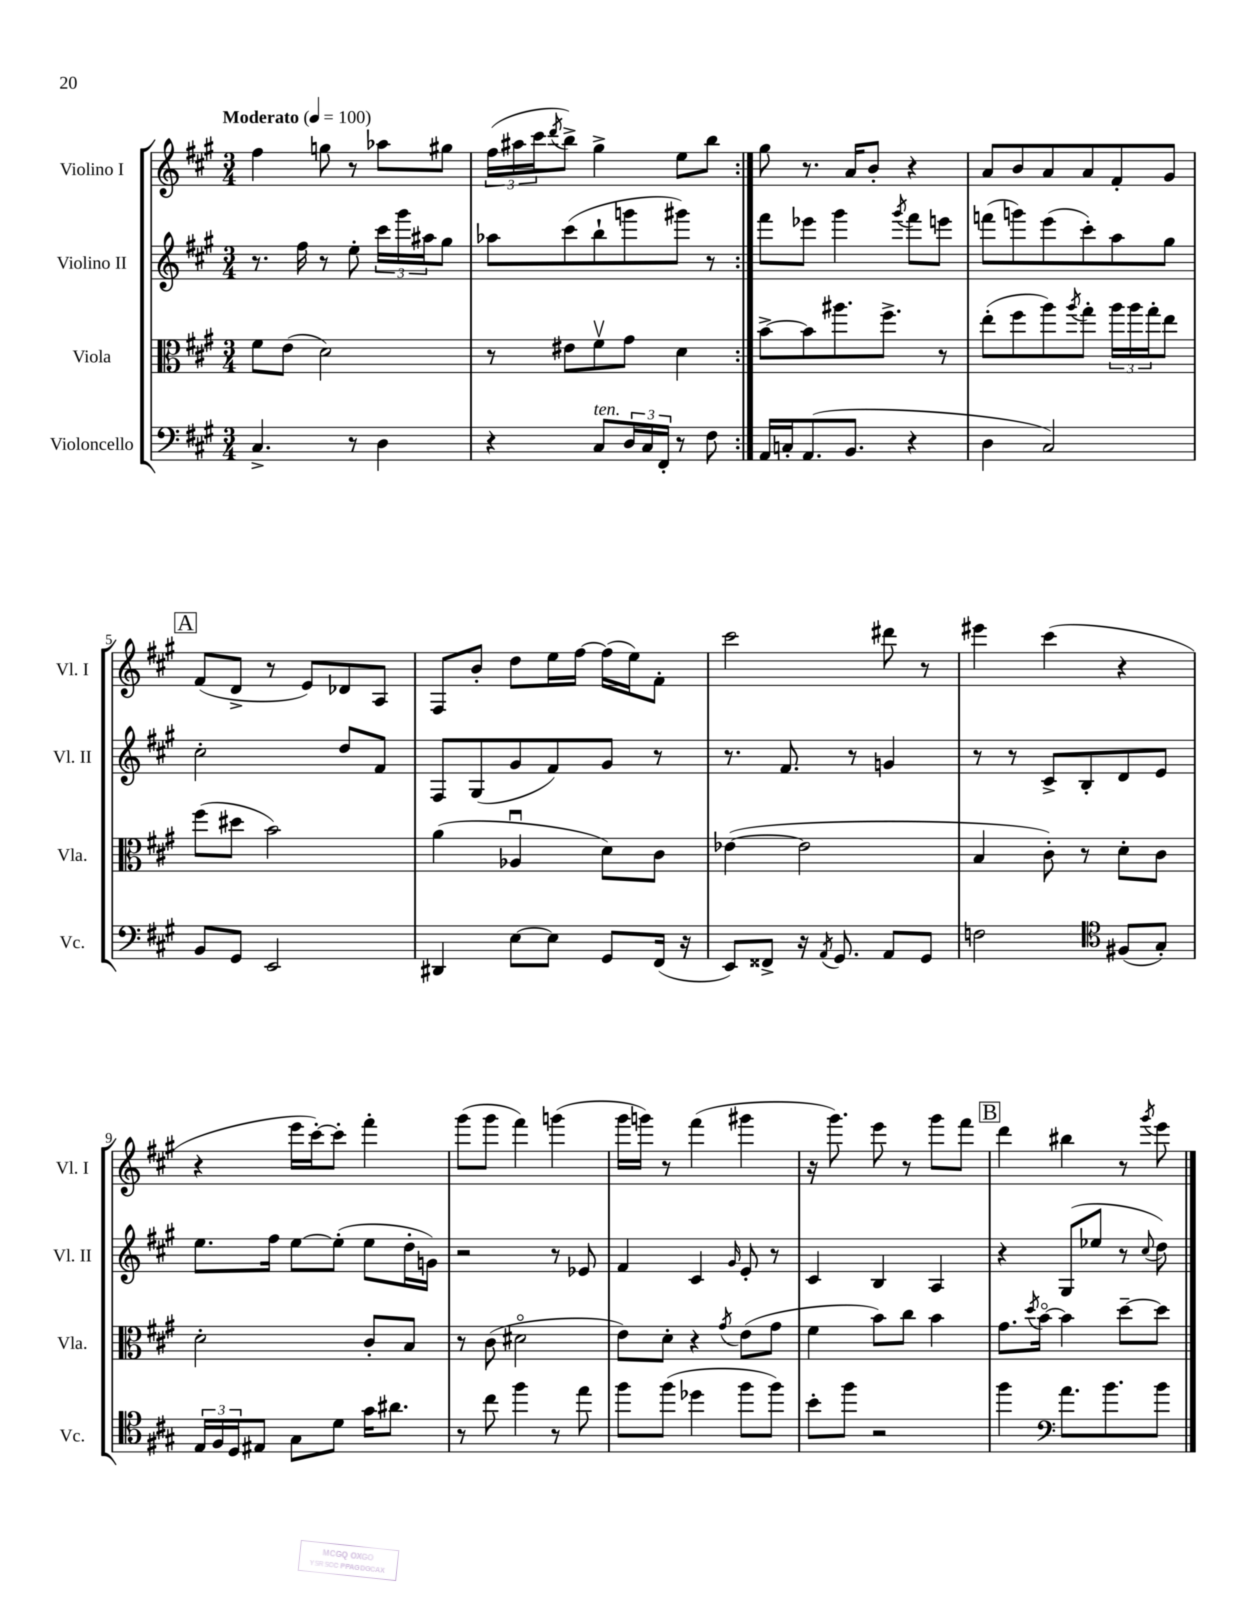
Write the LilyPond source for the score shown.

<<
\new StaffGroup <<
\new Staff = "s0" \with { instrumentName = "Violino I" shortInstrumentName = "Vl. I" } {
    \clef treble \key a \major \numericTimeSignature \time 3/4 \tempo "Moderato" 4 = 100
    \repeat volta 2 { fis''4 g''8 r8 aes''8 gis''8 |
    \tuplet 3/2 { fis''16( ais''16 cis'''16 } \acciaccatura { d'''8 } b''8->) gis''4-> e''8 b''8 | }
    gis''8 r8. a'16 b'8-. r4 |
    a'8 b'8 a'8 a'8 fis'8-. gis'8 |
    \mark \markup { \box "A" } fis'8( d'8-> r8 e'8) des'8 a8 |
    fis8 b'8-. d''8 e''16 fis''16~ fis''16( e''16) fis'8-. |
    cis'''2 dis'''8 r8 |
    eis'''4 cis'''4( r4 |
    r4 e'''16 cis'''16~-.) cis'''8-. fis'''4-. |
    gis'''8( gis'''8 fis'''4) g'''4( |
    gis'''16 g'''16) r8 fis'''4( gis'''4 |
    r16 gis'''8.) e'''8 r8 gis'''8 fis'''8 |
    \mark \markup { \box "B" } d'''4 bis''4 r8 \acciaccatura { gis'''8 } e'''8 \bar "|." |
}
\new Staff = "s1" \with { instrumentName = "Violino II" shortInstrumentName = "Vl. II" } {
    \clef treble \key a \major \numericTimeSignature \time 3/4
    \repeat volta 2 { r8. fis''16 r8 e''8-. \tuplet 3/2 { cis'''16 gis'''16 ais''16 } gis''8 |
    aes''8 cis'''8( b''8-! g'''8 gis'''8) r8 | }
    fis'''8 ees'''8 gis'''4 \acciaccatura { gis'''8 } fis'''8 e'''8 |
    f'''8( g'''8) e'''8( cis'''8-.) a''8 gis''8 |
    \mark \markup { \box "A" } cis''2-. d''8 fis'8 |
    fis8 gis8( gis'8 fis'8) gis'8 r8 |
    r8. fis'8. r8 g'4 |
    r8 r8 cis'8-> b8-. d'8 e'8 |
    e''8. fis''16 e''8~ e''8-.( e''8 d''16-. g'16) |
    r2 r8 ees'8 |
    fis'4 cis'4 \grace { gis'16 } e'8-. r8 |
    cis'4 b4 a4 |
    \mark \markup { \box "B" } r4 gis8( ees''8 r8 \appoggiatura { cis''8 } d''8) \bar "|." |
}
\new Staff = "s2" \with { instrumentName = "Viola" shortInstrumentName = "Vla." } {
    \clef alto \key a \major \numericTimeSignature \time 3/4
    \repeat volta 2 { fis'8 e'8( d'2) |
    r8 eis'8 fis'8\upbow gis'8 d'4 | }
    b'8~-> b'8 ais''8. fis''8.-> r8 |
    e''8-.( fis''8 a''8) \acciaccatura { a''8 } gis''8-. \tuplet 3/2 { a''16 a''16 gis''16-. } e''8 |
    \mark \markup { \box "A" } fis''8( dis''8 b'2) |
    a'4( aes4\downbow d'8) cis'8 |
    ees'4~( ees'2 |
    b4 cis'8-.) r8 d'8-. cis'8 |
    d'2-. cis'8-. b8 |
    r8 cis'8( dis'2\flageolet |
    e'8) d'8-. r4 \acciaccatura { gis'8 } e'8( gis'8 |
    fis'4 b'8) cis''8 b'4 |
    \mark \markup { \box "B" } gis'8. \acciaccatura { d''8 } b'16~\flageolet b'4 d''8~-- d''8 \bar "|." |
}
\new Staff = "s3" \with { instrumentName = "Violoncello" shortInstrumentName = "Vc." } {
    \clef bass \key a \major \numericTimeSignature \time 3/4
    \repeat volta 2 { cis4.-> r8 d4 |
    r4 cis8^\markup { \italic "ten." } \tuplet 3/2 { d16 cis16 fis,16-. } r8 fis8 | }
    a,16 c16-. a,8.( b,8. r4 |
    d4 cis2) |
    \mark \markup { \box "A" } b,8 gis,8 e,2 |
    dis,4 e8~ e8 gis,8 fis,16( r16 |
    e,8) fisis,8-> r16 \acciaccatura { a,8 } gis,8. a,8 gis,8 |
    f2 \clef tenor fis8( gis8-.) |
    \tuplet 3/2 { e16 fis16 d16 } eis8 gis8 d'8 gis'16 ais'8. |
    r8 cis''8 fis''4 r8 e''8 |
    fis''8 fis''8( des''4 fis''8 fis''8) |
    b'8-. fis''8 r2 |
    \mark \markup { \box "B" } fis''4 \clef bass a'8. b'8. b'8 \bar "|." |
}
>>
>>
